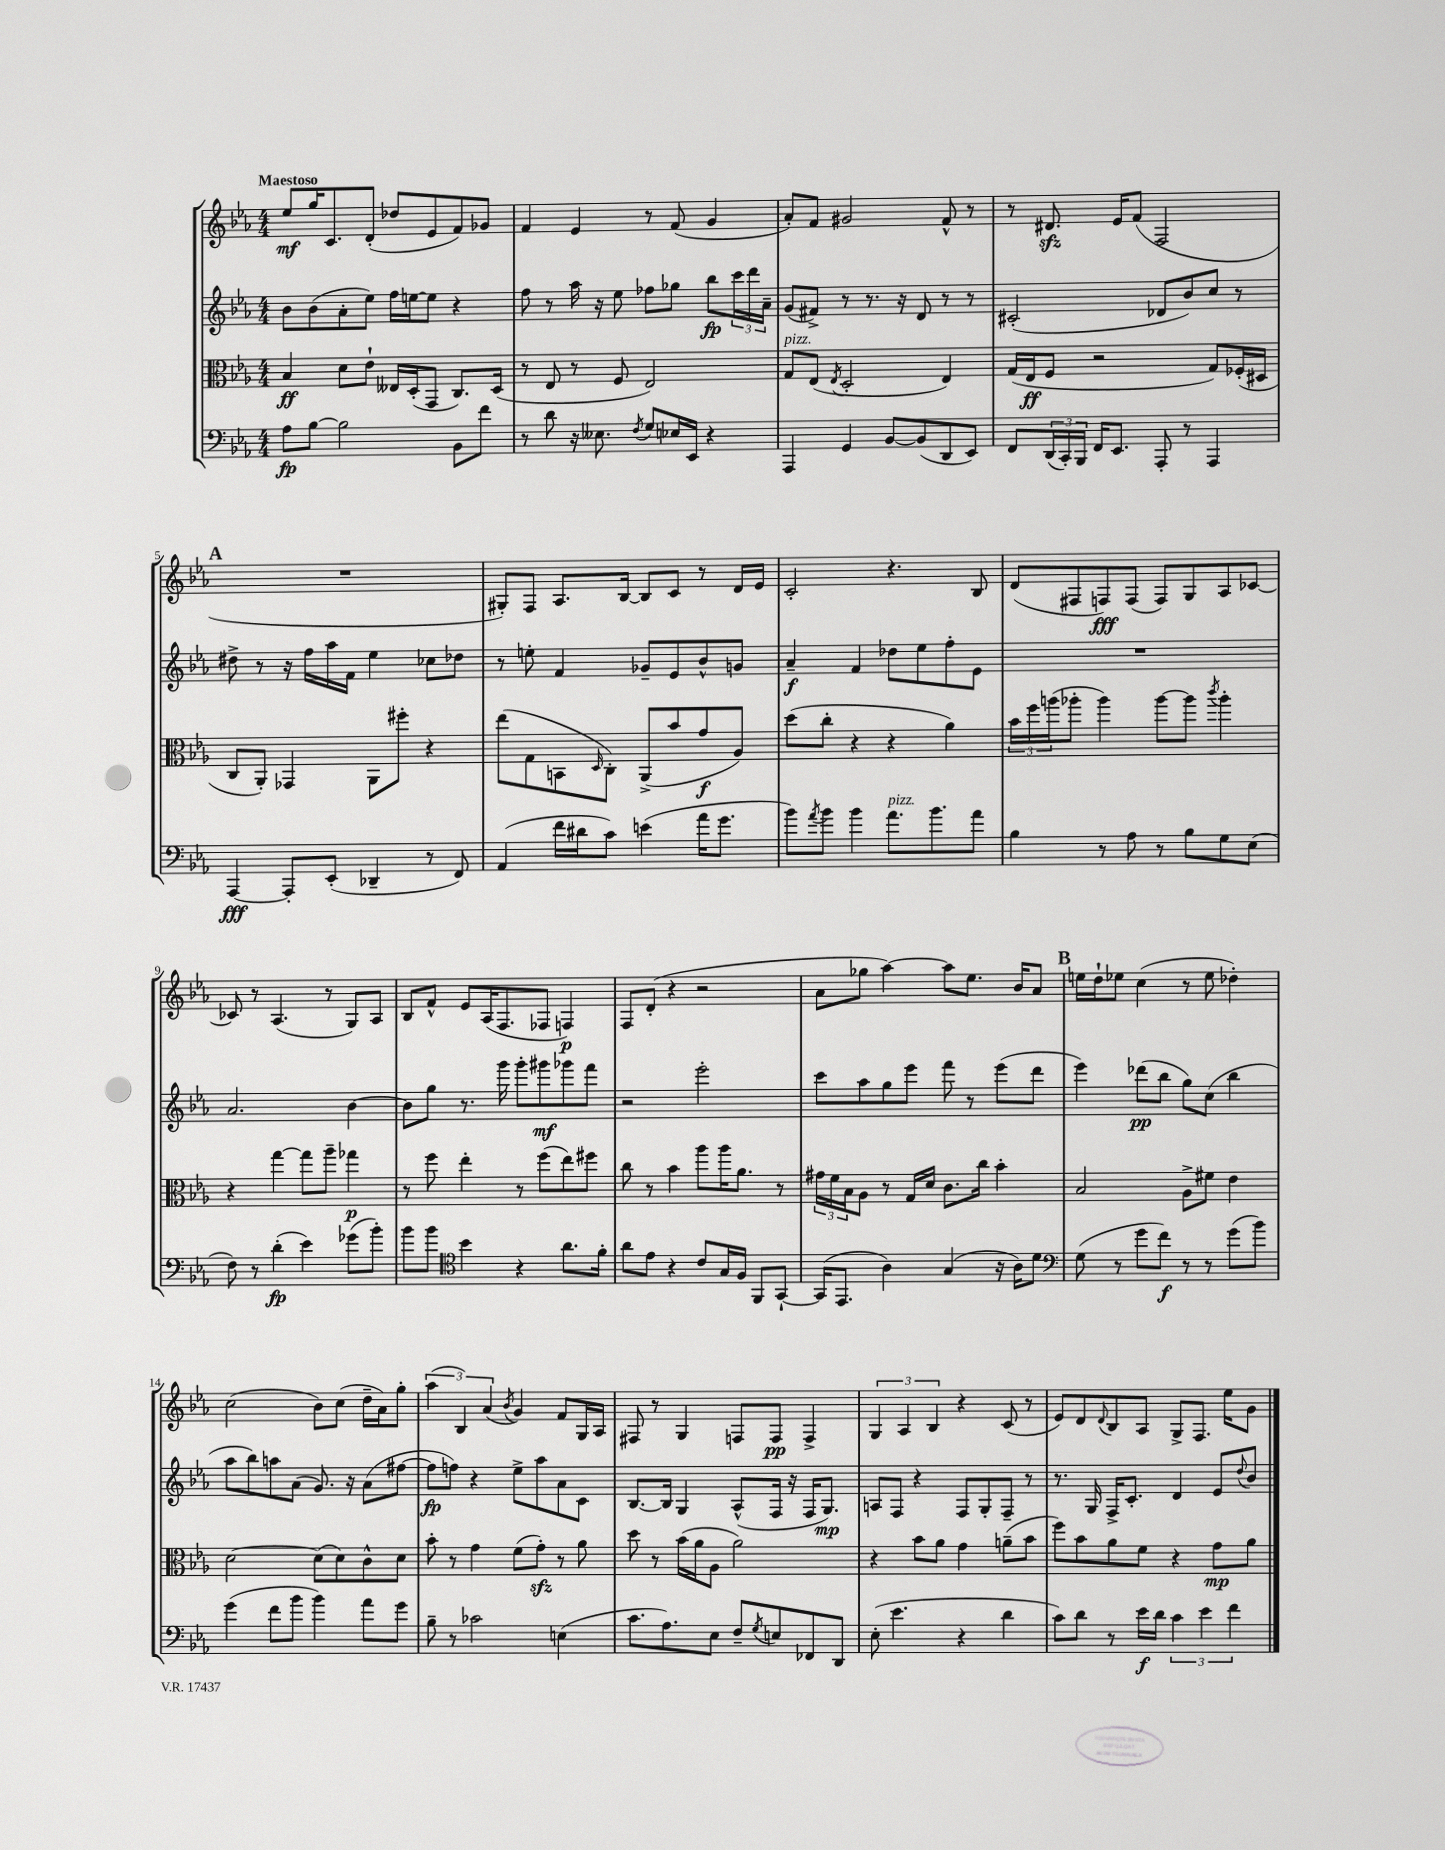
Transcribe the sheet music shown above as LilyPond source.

<<
\new StaffGroup <<
\new Staff = "s0" {
    \clef treble \key ees \major \numericTimeSignature \time 4/4 \tempo "Maestoso"
    ees''8\mf g''16 c'8. d'8-.( des''8 ees'8 f'8) ges'8 |
    f'4 ees'4 r8 f'8( g'4 |
    aes'8-.) f'8 gis'2 f'8-^ r8 |
    r8 dis'8.\sfz ees'16 f'8( f2 |
    \mark \markup { \bold "A" } R1 |
    gis8-.) f8 aes8. bes16~ bes8 c'8 r8 d'16 ees'16 |
    c'2-. r4. bes8 |
    d'8( fis8 f8\fff) f8( f8) g8 aes8 ces'8~ |
    ces'8 r8 aes4.( r8 g8) aes8 |
    bes8 f'8-^ ees'8 aes16( f8. fes8 f4\p) |
    f8 d'8-.( r4 r2 |
    aes'8 ges''8 aes''4~) aes''8 ees''8. bes'16 aes'8 |
    \mark \markup { \bold "B" } e''16 d''16-! ees''8 c''4( r8 ees''8 des''4-.) |
    c''2( bes'8) c''8( d''16-- aes'16) g''8-. |
    \tuplet 3/2 { aes''4( bes4) aes'4( } \acciaccatura { bes'8 } g'4) f'8 g16 aes16 |
    fis8 r8 g4 f8 f8\pp f4-> |
    \tuplet 3/2 { g4 aes4 bes4 } r4 c'8( r8 |
    ees'8) d'8 \appoggiatura { d'8 } bes8 aes8 g8-> f8. ees''16 g'8 \bar "|." |
}
\new Staff = "s1" {
    \clef treble \key ees \major \numericTimeSignature \time 4/4
    bes'8 bes'8( aes'8-. ees''8) f''16 e''16~ e''8 r4 |
    f''8 r8 aes''16 r16 ees''8 fes''8 ges''8 bes''8\fp \tuplet 3/2 { c'''16 d'''16 aes'16-- } |
    g'8( fis'8->) r8 r8. r16 d'8 r8 r8 |
    cis'2-.( des'8 bes'8) c''8 r8 |
    \mark \markup { \bold "A" } dis''8-> r8 r16 f''16 aes''16 f'16 ees''4 ces''8 des''8 |
    r8 e''8-. f'4 ges'8-- ees'8 bes'8-^ g'8 |
    aes'4--\f f'4 des''8 ees''8 f''8-. ees'8 |
    R1 |
    aes'2. bes'4~ |
    bes'8 g''8 r8. g'''16 g'''8-. gis'''8\mf ges'''8 f'''8 |
    r2 ees'''2-. |
    c'''8 aes''8 g''8 ees'''8 f'''8 r8 ees'''8( d'''8 |
    \mark \markup { \bold "B" } ees'''4) des'''8\pp( bes''8 g''8) c''8( bes''4 |
    aes''8 bes''8) a''8 aes'8( g'8.) r16 aes'8( fis''8~ |
    fis''8\fp f''8) r4 ees''8-> aes''8 aes'8 c'8 |
    bes8.~ bes16 g4 aes8-^( f16 r16 f16 g8.\mp) |
    a8 f8 r4 f8 g8-. f8-- r8 |
    r8. g16 f16-> c'8.-. d'4 ees'8 \appoggiatura { d''8 } bes'8 \bar "|." |
}
\new Staff = "s2" {
    \clef alto \key ees \major \numericTimeSignature \time 4/4
    bes4\ff d'8 ees'8-! eeses16 d16-.( g,8 c8.) d16( |
    r8 ees8 r8 f8 ees2) |
    g8^\markup { \italic "pizz." } ees8( \acciaccatura { ees8 } d2-. ees4) |
    g16( ees16\ff f8 r2 g8) fes16-.( dis16 |
    \mark \markup { \bold "A" } c8 aes,8-.) ges,4 aes,8 fis''8-. r4 |
    ees''8( g8 b,8 \grace { d16 } c8-.) aes,8->( bes'8 g'8\f aes8) |
    d''8( c''8-. r4 r4 aes'4) |
    \tuplet 3/2 { bes'16 f''16 a''16( } aes''8-. aes''4) aes''8~ aes''8 \acciaccatura { c'''8 } aes''4-. |
    r4 g''4~ g''8 aes''8-- ges''4\p |
    r8 f''8 ees''4-. r8 f''8( ees''8) fis''8 |
    c''8 r8 bes'4 aes''8 aes''16 aes'8. r8 |
    \tuplet 3/2 { gis'16 f'16 bes16 } aes8 r8 g16 d'16 c'8. c''16 bes'4-. |
    \mark \markup { \bold "B" } bes2 aes8-> fis'8 ees'4 |
    d'2~ d'8( d'8) c'8-^ d'8 |
    bes'8-. r8 g'4 f'8( g'8-.\sfz) r8 aes'8 |
    d''8 r8 bes'16( aes'16 aes8 aes'2) |
    r4 bes'8 aes'8 g'4 a'8--( bes'8 |
    f''8) bes'8 aes'8 f'8 r4 g'8\mp aes'8 \bar "|." |
}
\new Staff = "s3" {
    \clef bass \key ees \major \numericTimeSignature \time 4/4
    aes8\fp bes8~ bes2 bes,8 f'8 |
    r8 d'8 r16 eeses8. \acciaccatura { f8 } g8 ees16 ees,16 r4 |
    aes,,4 g,4 bes,8~ bes,8( d,8 ees,8) |
    f,8 \tuplet 3/2 { d,16( c,16-.) bes,,16 } f,16 ees,8. aes,,8-. r8 aes,,4 |
    \mark \markup { \bold "A" } aes,,4~\fff aes,,8-. ees,8-.( des,4-- r8 f,8) |
    aes,4( f'16 dis'16 c'8) e'4( aes'16 g'8. |
    bes'8) \acciaccatura { aes'8 } bes'8 bes'4 aes'8.^\markup { \italic "pizz." } bes'8. aes'8 |
    bes4 r8 aes8 r8 bes8 g8 ees8( |
    f8) r8 d'4-.\fp( ees'4) ges'8( bes'8-.) |
    bes'8 bes'8 \clef tenor bes'4 r4 aes'8. f'16-. |
    aes'8 ees'8 r4 c'8 g16 f16 f,8 g,8~-! |
    g,16( ees,8. aes4) g4( r16 aes16) d'8 |
    \mark \markup { \bold "B" } \clef bass g8( r8 g'8 f'8\f) r8 r8 g'8( bes'8) |
    g'4( f'8 bes'8 bes'4) aes'8 g'8 |
    bes8-- r8 ces'2 e4( |
    c'8. aes8.) ees8 f8-- \acciaccatura { g8 } e8 fes,8 d,8 |
    ees8-.( ees'4. r4 d'4 |
    c'8) d'8 r8 ees'16\f d'16 \tuplet 3/2 { c'4 ees'4 f'4 } \bar "|." |
}
>>
>>
